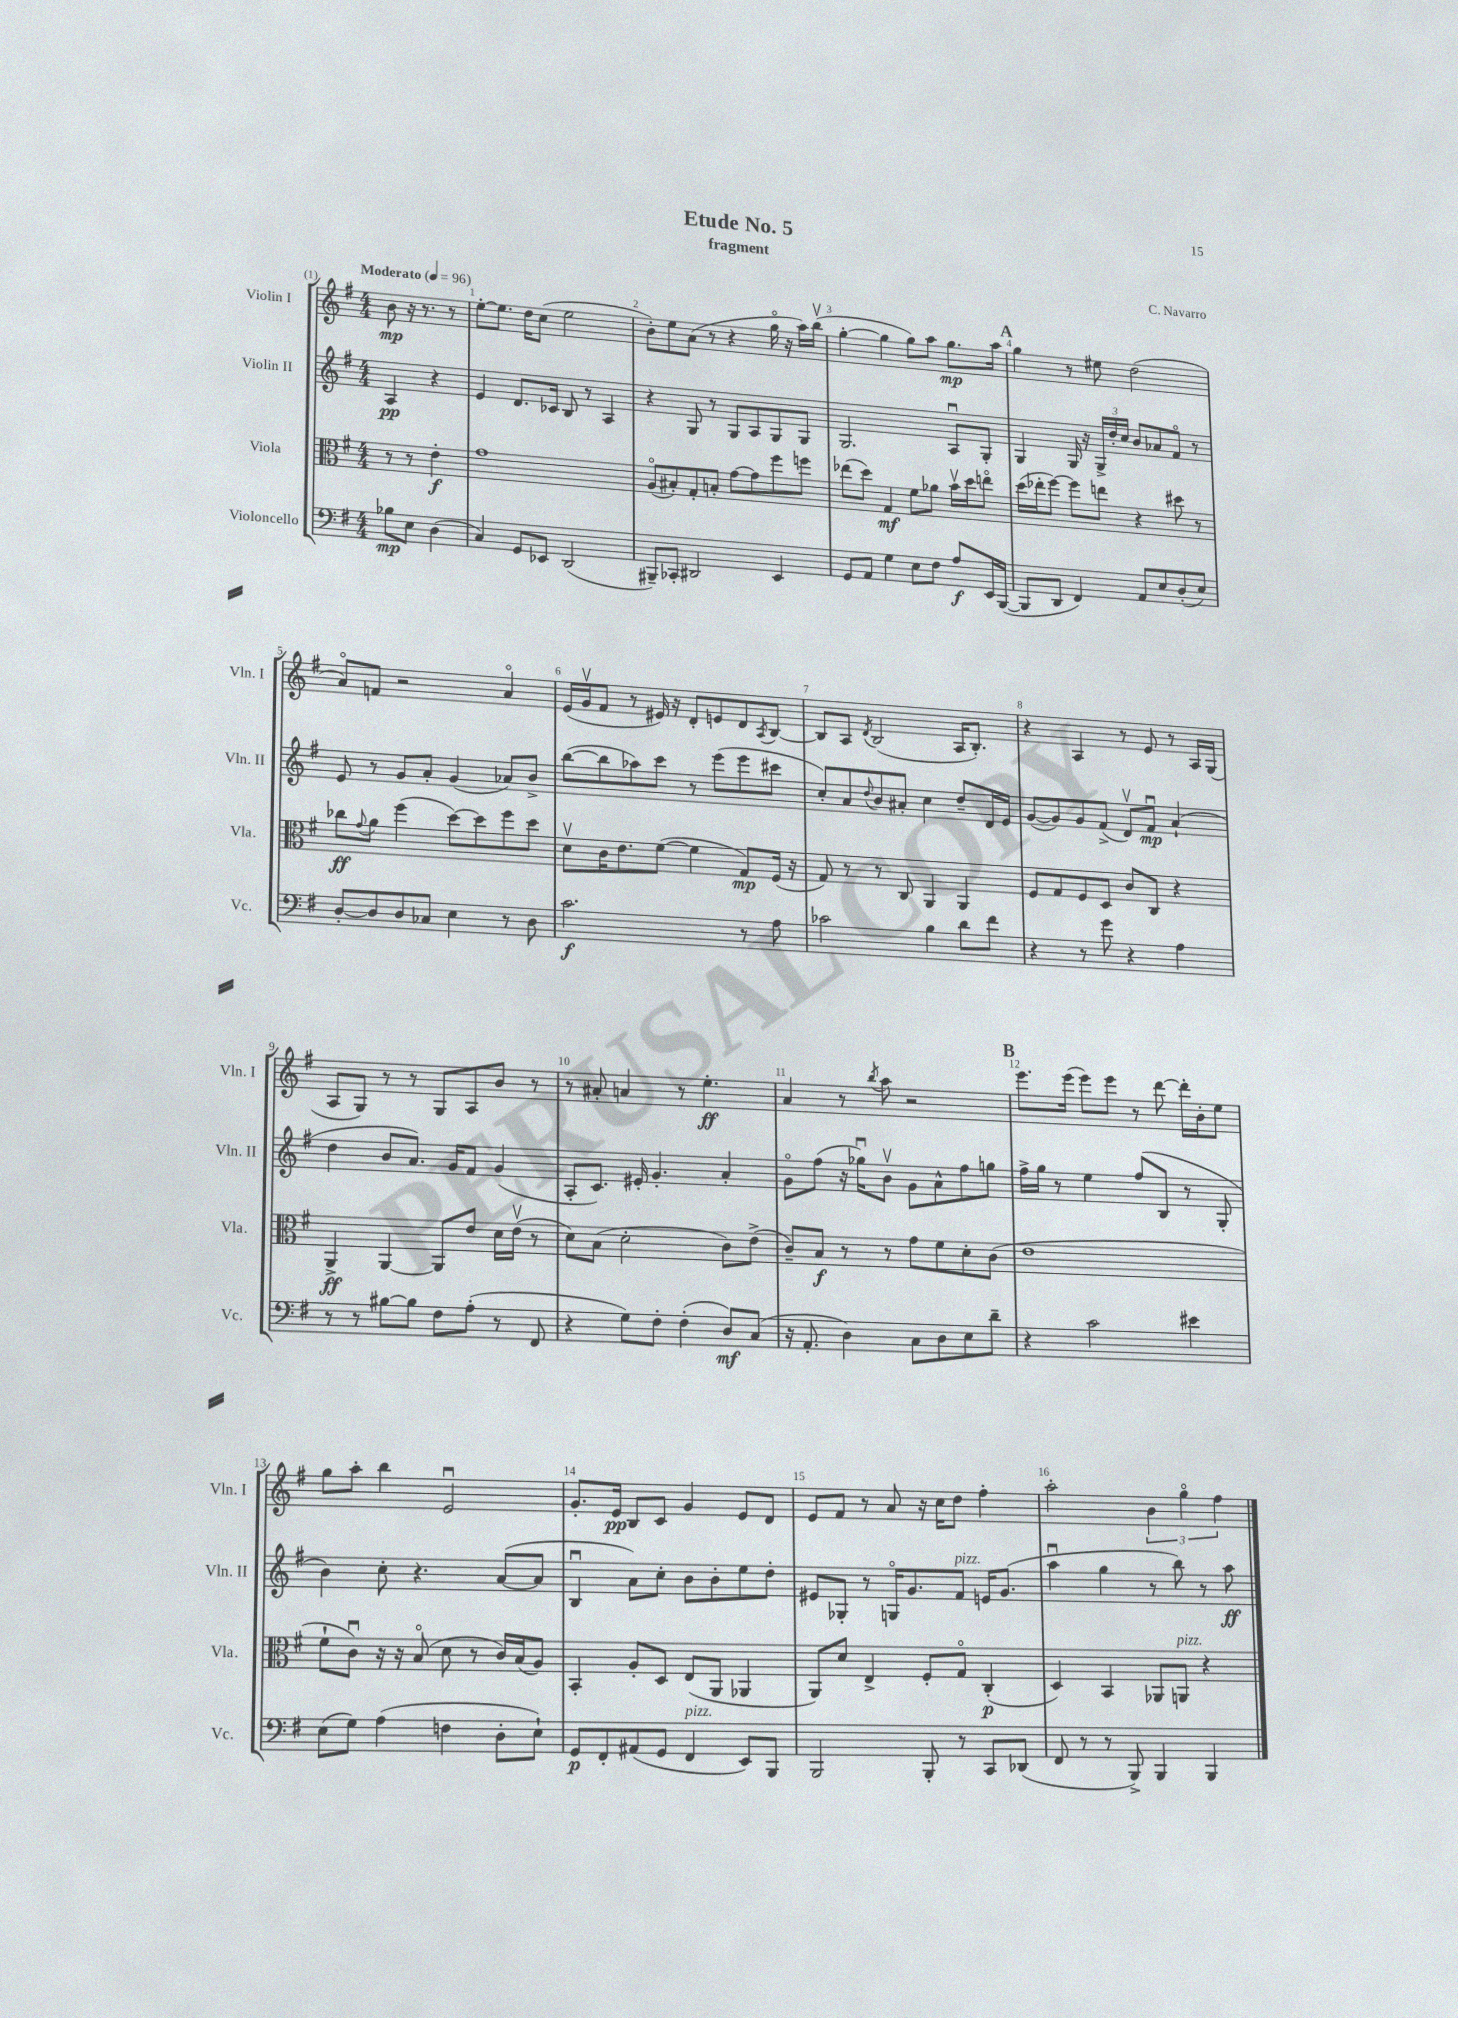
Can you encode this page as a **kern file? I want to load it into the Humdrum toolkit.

**kern	**dynam	**kern	**dynam	**kern	**dynam	**kern	**dynam
*part4	*part4	*part3	*part3	*part2	*part2	*part1	*part1
*staff4	*staff4	*staff3	*staff3	*staff2	*staff2	*staff1	*staff1
*I"Violoncello	*	*I"Viola	*	*I"Violin II	*	*I"Violin I	*
*I'Vc.	*	*I'Vla.	*	*I'Vln. II	*	*I'Vln. I	*
*clefF4	*	*clefC3	*	*clefG2	*	*clefG2	*
*k[f#]	*	*k[f#]	*	*k[f#]	*	*k[f#]	*
*M4/4	*	*M4/4	*	*M4/4	*	*M4/4	*
*MM96	*	*MM96	*	*MM96	*	*MM96	*
=	=	=	=	=	=	=	=
!	!	!	!	!	!	!LO:TX:a:B:t=Moderato	!
8B-X\L	mp	8r	.	4A/	pp	8b\	mp
8E\J	.	8r	.	.	.	16r	.
.	.	.	.	.	.	8.r	.
(4D\	.	4e'\	f	4r	.	.	.
.	.	.	.	.	.	8r	.
=1	=1	=1	=1	=1	=1	=1	=1
4C/)	.	1g	.	4e/	.	[8ee'\L	.
.	.	.	.	.	.	8.ee\J]	.
8GG/L	.	.	.	8.d/L	.	.	.
.	.	.	.	.	.	16dd\KL	.
8EE-X/J	.	.	.	.	.	(8cc\J	.
.	.	.	.	16c-X/Jk	.	.	.
(2DD/	.	.	.	8B/	.	2ee\	.
.	.	.	.	8r	.	.	.
.	.	.	.	4A/	.	.	.
=2	=2	=2	=2	=2	=2	=2	=2
8BBB#X~/L)	.	(8A/L	.	4r	.	8b'\L)	.
8CC-X'/J	.	8B#X'/)	.	.	.	8ee\	.
2DD#X/	.	8G'/	.	8G/	.	(8a\J	.
.	.	8Bn'/J	.	8r	.	8r	.
.	.	[8g\L	.	8G/L	.	4r	.
.	.	8g\]	.	8A/	.	.	.
4EE/	.	8ff#\	.	8G/	.	16gg\	.
.	.	.	.	.	.	16r	.
.	.	8ffn\J	.	8G/J	.	16aa\LL)	.
.	.	.	.	.	.	(16bbv\JJ	.
=3	=3	=3	=3	=3	=3	=3	=3
8GG/L	.	(8ee-X\L	.	2.G/	.	[4gg'\	.
8AA/J	.	8dd\J)	.	.	.	.	.
4G\	.	4G/	mf	.	.	4gg\]	.
8E\L	.	8f#\L	.	.	.	8gg\L)	.
8F#\J	.	8a-X\J	.	.	.	8aa\J	.
8A/L	f	16bv\LL	.	8Au/L	.	8.gg\L	mp
.	.	16dd\J	.	.	.	.	.
16EE/L	.	8een\J	.	8G'/J	.	.	.
([16BBB/JJ	.	.	.	.	.	16aa\Jk	.
!!LO:REH:place=s1:t=A
=4	=4	=4	=4	=4	=4	=4	=4
8BBB/L]	.	(16dd\LL	.	4G/	.	4gg\	.
.	.	16ee-X'\J	.	.	.	.	.
8DD/J	.	[8ff#\J)	.	.	.	.	.
4FF#/)	.	8ff#\L]	.	16G/	.	8r	.
.	.	.	.	16r	.	.	.
.	.	8een\J	.	24G^/LL	.	8ee#X\	.
.	.	.	.	24dd'/	.	.	.
.	.	.	.	24cc/JJ	.	.	.
8AA/L	.	4r	.	8b/L	.	(2dd\	.
8E/	.	.	.	8a-X/	.	.	.
(8D'/	.	8dd#X\	.	8f#/J	.	.	.
8E/J)	.	8r	.	8r	.	.	.
!!LO:LB:g=z
=5	=5	=5	=5	=5	=5	=5	=5
[8D'/L	.	8cc-X\L	ff	8e/	.	8a/L)	.
.	.	8qqg/	.	.	.	.	.
8D/]	.	8a\J	.	8r	.	8fn/J	.
8D/	.	(4ff#\	.	8g/L	.	2r	.
8C-X/J	.	.	.	8a'/J	.	.	.
4E\	.	[8dd\L)	.	(4g/	.	.	.
.	.	8dd\]	.	.	.	.	.
8r	.	8ff#\	.	8a-X/L)	.	4a/	.
8D\	.	8dd\J	.	8b^/J	.	.	.
=6	=6	=6	=6	=6	=6	=6	=6
2.c\	f	8dv\L	.	([8bb\L	.	(16e/LL	.
.	.	.	.	.	.	16gv/J	.
.	.	16c\K	.	8bb\]	.	8f#/J	.
.	.	8.e\	.	.	.	.	.
.	.	.	.	8aa-X\)	.	8r	.
.	.	([8f#\J	.	8ccc\J	.	16e#X/)	.
.	.	.	.	.	.	16r	.
.	.	4f#\]	.	8r	.	8d'/L	.
.	.	.	.	(8eee\L	.	8en/	.
8r	.	8G/L)	mp	8eee\	.	8d/	.
.	.	.	.	.	.	8qA/	.
8A\	.	(16F#/Jk	.	8ccc#X\J	.	[8B/J	.
.	.	16r	.	.	.	.	.
=7	=7	=7	=7	=7	=7	=7	=7
2c-X\	.	8G/)	.	8cc'/L)	.	8B/L]	.
.	.	8r	.	8a/	.	8A/J	.
.	.	.	.	8qqdd/	.	8qd/	.
.	.	8r	.	8b/	.	(2B/	.
.	.	8C/	.	8a#X'/J	.	.	.
4B\	.	4AA/	.	4cc\	.	.	.
8d\L	.	4AA/	.	8dd~/L	.	16A/KL	.
.	.	.	.	.	.	8.B'/J)	.
8f#\J	.	.	.	16d/L	.	.	.
.	.	.	.	16e/JJ	.	.	.
=8	=8	=8	=8	=8	=8	=8	=8
4r	.	8F#/L	.	([8g/L	.	4r	.
.	.	8G/	.	8g/])	.	.	.
8r	.	8F#/	.	8g/	.	4A/	.
8g\	.	8D/J	.	(8f#^/J	.	.	.
4r	.	8c/L	.	8dv/L)	.	8r	.
.	.	8C/J	.	8f#u/J	mp	8e/	.
4A\	.	4r	.	(4a`/	.	8r	.
.	.	.	.	.	.	16A/LL	.
.	.	.	.	.	.	(16G/JJ	.
!!LO:LB:g=z
=9	=9	=9	=9	=9	=9	=9	=9
8r	.	4AA^/	ff	4dd\	.	8A/L	.
8r	.	.	.	.	.	8G/J)	.
[8B#X\L	.	[4AA/	.	8b/L	.	8r	.
8B#\J]	.	.	.	8.a/J)	.	8r	.
8F#\L	.	8AA/L]	.	.	.	8G/L	.
.	.	.	.	16g/KL	.	.	.
(8A'\J	.	8e/J	.	8f#/J	.	8A/	.
8r	.	16d\LL	.	(4g/	.	8b/J	.
.	.	(16ev\JJ	.	.	.	.	.
8FF#/	.	8r	.	.	.	8r	.
=10	=10	=10	=10	=10	=10	=10	=10
4r	.	8d\L)	.	8A'/L	.	8r	.
.	.	(8B\J	.	8.c/J)	.	8a#X'/	.
8G\L)	.	2d'\	.	.	.	4an/	.
.	.	.	.	16e#X'/	.	.	.
8F#'\J	.	.	.	4.g'/	.	.	.
(4F#'\	.	.	.	.	.	8r	.
.	.	.	.	.	.	4.ee'\	ff
8D/L)	mf	8c\L)	.	4a'/	.	.	.
(8C/J	.	(8e^\J	.	.	.	.	.
=11	=11	=11	=11	=11	=11	=11	=11
16r	.	8c~/L)	.	8g\L	.	4a/	.
8.AA'/	.	.	.	.	.	.	.
.	.	8B/J	f	(8ff#\J	.	.	.
4D\)	.	8r	.	16r	.	8r	.
.	.	.	.	16gg-Xu\KL)	.	.	.
.	.	.	.	.	.	8qbb/	.
.	.	8r	.	8bv\J	.	8aa\	.
8C\L	.	8g\L	.	8g\L	.	2r	.
8D\	.	8f#\	.	8a^^\	.	.	.
8E\	.	8d'\	.	8ff#\	.	.	.
8d~\J	.	(8c\J	.	8ggn\J	.	.	.
!!LO:REH:place=s1:t=B
=12	=12	=12	=12	=12	=12	=12	=12
4r	.	1e	.	16ff#^\LL	.	8.eee\L	.
.	.	.	.	16gg\JJ	.	.	.
.	.	.	.	8r	.	.	.
.	.	.	.	.	.	(16eee\Jk	.
2c\	.	.	.	4ee\	.	8eee\L)	.
.	.	.	.	.	.	8eee\J	.
.	.	.	.	(8ff#/L	.	8r	.
.	.	.	.	8B/J	.	[8ddd\	.
4e#X\	.	.	.	8r	.	16ddd'\LL]	.
.	.	.	.	.	.	16b'\J	.
.	.	.	.	8G'/	.	8ee\J	.
!!LO:LB:g=z
=13	=13	=13	=13	=13	=13	=13	=13
(8E\L	.	8f#`\L	.	4b\)	.	8gg\L	.
8G\J)	.	8cu\J)	.	.	.	8aa'\J	.
(4A\	.	16r	.	8cc'\	.	4bb\	.
.	.	16r	.	.	.	.	.
.	.	(8B/	.	4.r	.	.	.
4Fn\	.	8d\	.	.	.	2eu/	.
.	.	8r	.	.	.	.	.
8D'\L	.	16c/LL)	.	([8a/L	.	.	.
.	.	(16B/J	.	.	.	.	.
8E`\J)	.	8A/J)	.	8a/J]	.	.	.
=14	=14	=14	=14	=14	=14	=14	=14
8GG/L	p	4BB'/	.	4Bu/	.	8.g'/L	.
8FF#'/	.	.	.	.	.	.	.
.	.	.	.	.	.	16e/Jk	pp
(8AA#X/	.	8A'/L	.	8a\L)	.	8B/L	.
8GG/J	.	8D/J	.	8cc'\J	.	8c/J	.
!LO:TX:a:i:t=pizz.	!	!	!	!	!	!	!
4FF#/	.	(8E/L	.	8b\L	.	4g/	.
.	.	8AA/J	.	8b'\	.	.	.
8EE/L)	.	4AA-X/	.	8ee\	.	8e/L	.
8BBB/J	.	.	.	8dd'\J	.	8d/J	.
=15	=15	=15	=15	=15	=15	=15	=15
2BBB/	.	8AA/L)	.	8e#X/L	.	8e/L	.
.	.	8d/J	.	8G-X'/J	.	8f#/J	.
.	.	4E^/	.	8r	.	8r	.
.	.	.	.	16Gn/KL	.	8a/	.
.	.	.	.	8.g/	.	.	.
8BBB'/	.	8F#'/L	.	.	.	16r	.
.	.	.	.	.	.	16cc\KL	.
!	!	!	!	!LO:TX:a:i:t=pizz.	!	!	!
8r	.	8G/J	.	8f#/J	.	8dd\J	.
8CC/L	.	(4C'/	p	16en/KL	.	4ff#'\	.
.	.	.	.	(8.g/J	.	.	.
(8DD-X/J	.	.	.	.	.	.	.
=16	=16	=16	=16	=16	=16	=16	=16
8FF#/	.	4D/)	.	4aau\	.	2aa'\	.
8r	.	.	.	.	.	.	.
8r	.	4BB/	.	4gg\	.	.	.
8BBB^/)	.	.	.	.	.	.	.
4BBB/	.	8AA-X/L	.	8r	.	6b\	.
!	!	!LO:TX:a:i:t=pizz.	!	!	!	!	!
.	.	8AAn/J	.	8bb\)	.	.	.
.	.	.	.	.	.	6gg\	.
4BBB/	.	4r	.	8r	.	.	.
.	.	.	.	.	.	6ff#\	.
.	.	.	.	8aa\	ff	.	.
==	==	==	==	==	==	==	==
*-	*-	*-	*-	*-	*-	*-	*-
